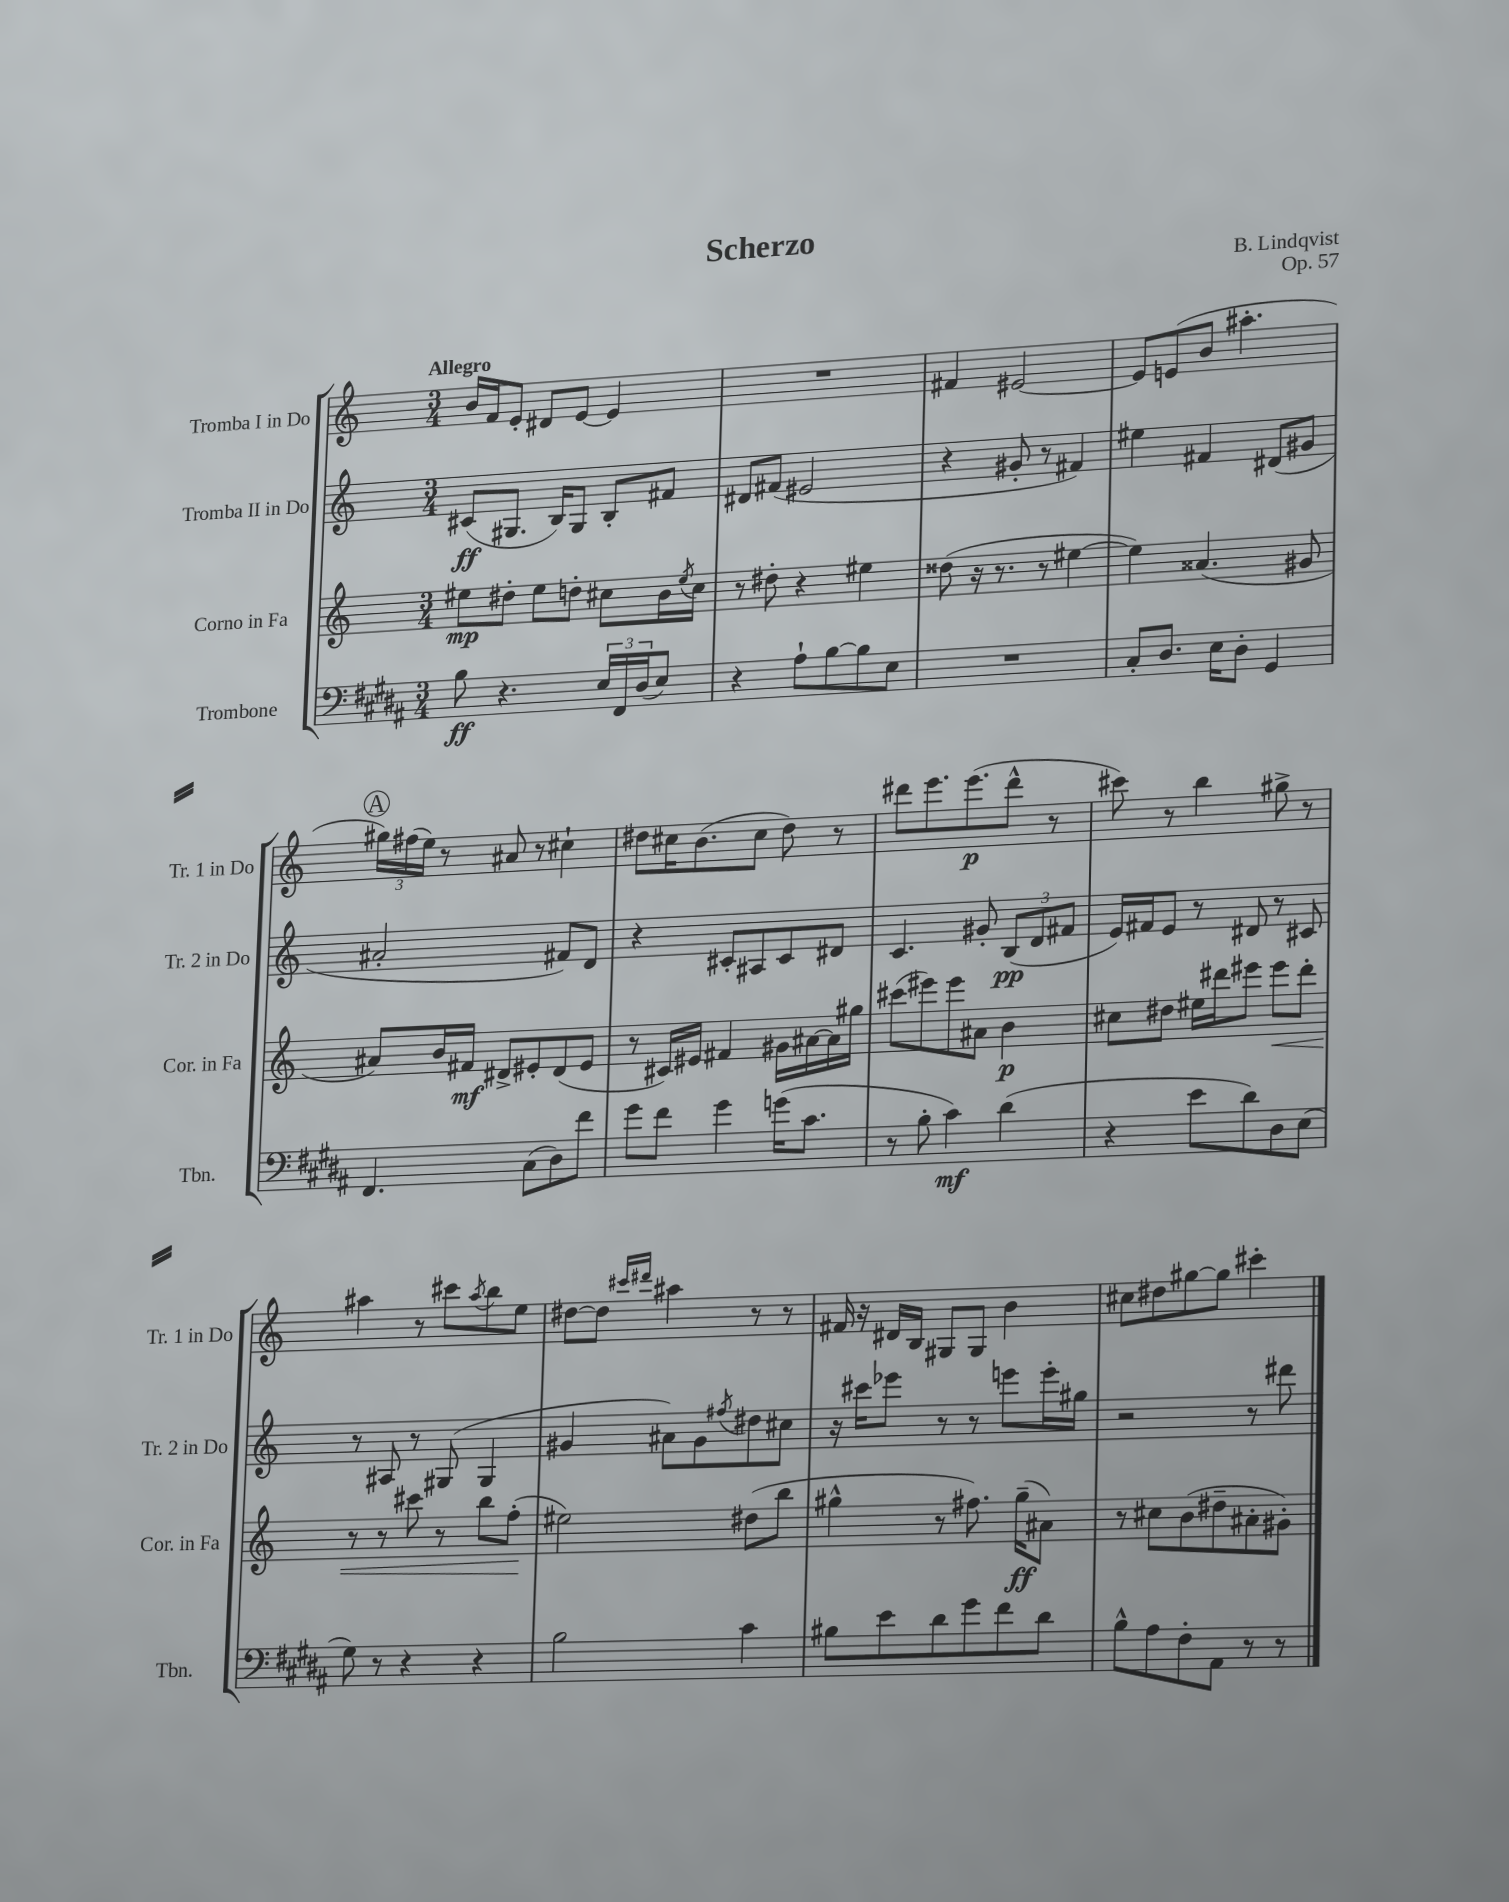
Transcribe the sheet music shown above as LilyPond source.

\header { title = "Scherzo" composer = "B. Lindqvist" opus = "Op. 57" }
<<
\new StaffGroup <<
\new Staff = "s0" \with { instrumentName = "Tromba I in Do" shortInstrumentName = "Tr. 1 in Do" } {
    \clef treble \key c \major \numericTimeSignature \time 3/4 \tempo "Allegro"
    b'16 f'16 e'8-. dis'8 e'8~ e'4 |
    R2. |
    fis'4 eis'2~ |
    eis'8 e'8( b'8 ais''4.-. |
    \mark \markup { \circle "A" } \tuplet 3/2 { gis''16) fis''16( e''16) } r8 ais'8 r8 cis''4-! |
    dis''8 cis''16 b'8.( cis''8 dis''8) r8 |
    dis'''8 e'''8. e'''8.\p( dis'''8-^ r8 |
    cis'''8) r8 b''4 gis''8-> r8 |
    ais''4 r8 cis'''8 \acciaccatura { ais''8 } b''8 e''8 |
    dis''8~ dis''8 \grace { cis'''16 dis'''16 } ais''4 r8 r8 |
    fis'16 r16 dis'16 b16 gis8 gis8 b'4 |
    cis''8 dis''8 gis''8~ gis''8 cis'''4-. \bar "|." |
}
\new Staff = "s1" \with { instrumentName = "Tromba II in Do" shortInstrumentName = "Tr. 2 in Do" } {
    \clef treble \key c \major \numericTimeSignature \time 3/4
    cis'8\ff( gis8. b16) gis8 b8-. fis'8 |
    dis'8 fis'8( eis'2 |
    r4 gis'8-. r8 fis'4) |
    eis''4 fis'4 dis'8( gis'8 |
    \mark \markup { \circle "A" } ais'2-. fis'8) d'8 |
    r4 cis'8-. ais8 cis'8 dis'8 |
    c'4. gis'8-. \tuplet 3/2 { b8\pp( d'8 fis'8 } |
    e'16) fis'16 e'8 r8 dis'8 r8 cis'8 |
    r8 ais8 r8 gis8( gis4 |
    gis'4 ais'8) gis'8 \acciaccatura { fis''8 } dis''8 cis''8 |
    r16 cis'''16 ees'''8 r8 r8 e'''8 e'''16-. gis''16 |
    r2 r8 dis'''8 \bar "|." |
}
\new Staff = "s2" \with { instrumentName = "Corno in Fa" shortInstrumentName = "Cor. in Fa" } {
    \clef treble \key c \major \numericTimeSignature \time 3/4
    eis''8\mp dis''8-. eis''8 d''8-. cis''8 b'16 \acciaccatura { eis''8 } cis''16 |
    r8 dis''8-. r4 eis''4 |
    disis''8( r16 r8. r8 eis''4~ |
    eis''4) aisis'4.( gis'8 |
    \mark \markup { \circle "A" } ais'8) b'16 fis'16\mf dis'8-> eis'8-. dis'8( eis'8 |
    r8 cis'16) eis'16 fis'4 gis'16 ais'16~ ais'16 gis''16 |
    cis'''8( eis'''8) eis'''8 ais'8 b'4\p |
    cis''8 dis''8 eis''16 dis'''16 eis'''8 eis'''8\< dis'''8-. |
    r8 r8 cis'''8 r8 b''8 f''8-.\!( |
    eis''2) dis''8( b''8 |
    gis''4-^ r8 fis''8.) gis''16--\ff( ais'8) |
    r8 cis''8 b'8( dis''8-- ais'8-. gis'8-.) \bar "|." |
}
\new Staff = "s3" \with { instrumentName = "Trombone" shortInstrumentName = "Tbn." } {
    \clef bass \key b \major \numericTimeSignature \time 3/4
    b8\ff r4. \tuplet 3/2 { e16 fis,16 dis16( } e8) |
    r4 ais8-! b8~ b8 e8 |
    R2. |
    cis8-. dis8. e16 dis8-. gis,4 |
    \mark \markup { \circle "A" } fis,4. cis8( dis8) fis'8 |
    gis'8 fis'8 gis'4 g'16( cis'8. |
    r8 b8-. cis'4\mf) dis'4( |
    r4 e'8 dis'8) dis8 e8( |
    gis8) r8 r4 r4 |
    b2 cis'4 |
    bis8 e'8 dis'8 gis'8 fis'8 dis'8 |
    b8-^ ais8 fis8-. ais,8 r8 r8 \bar "|." |
}
>>
>>
\layout { \context { \Score \remove "Bar_number_engraver" } }
